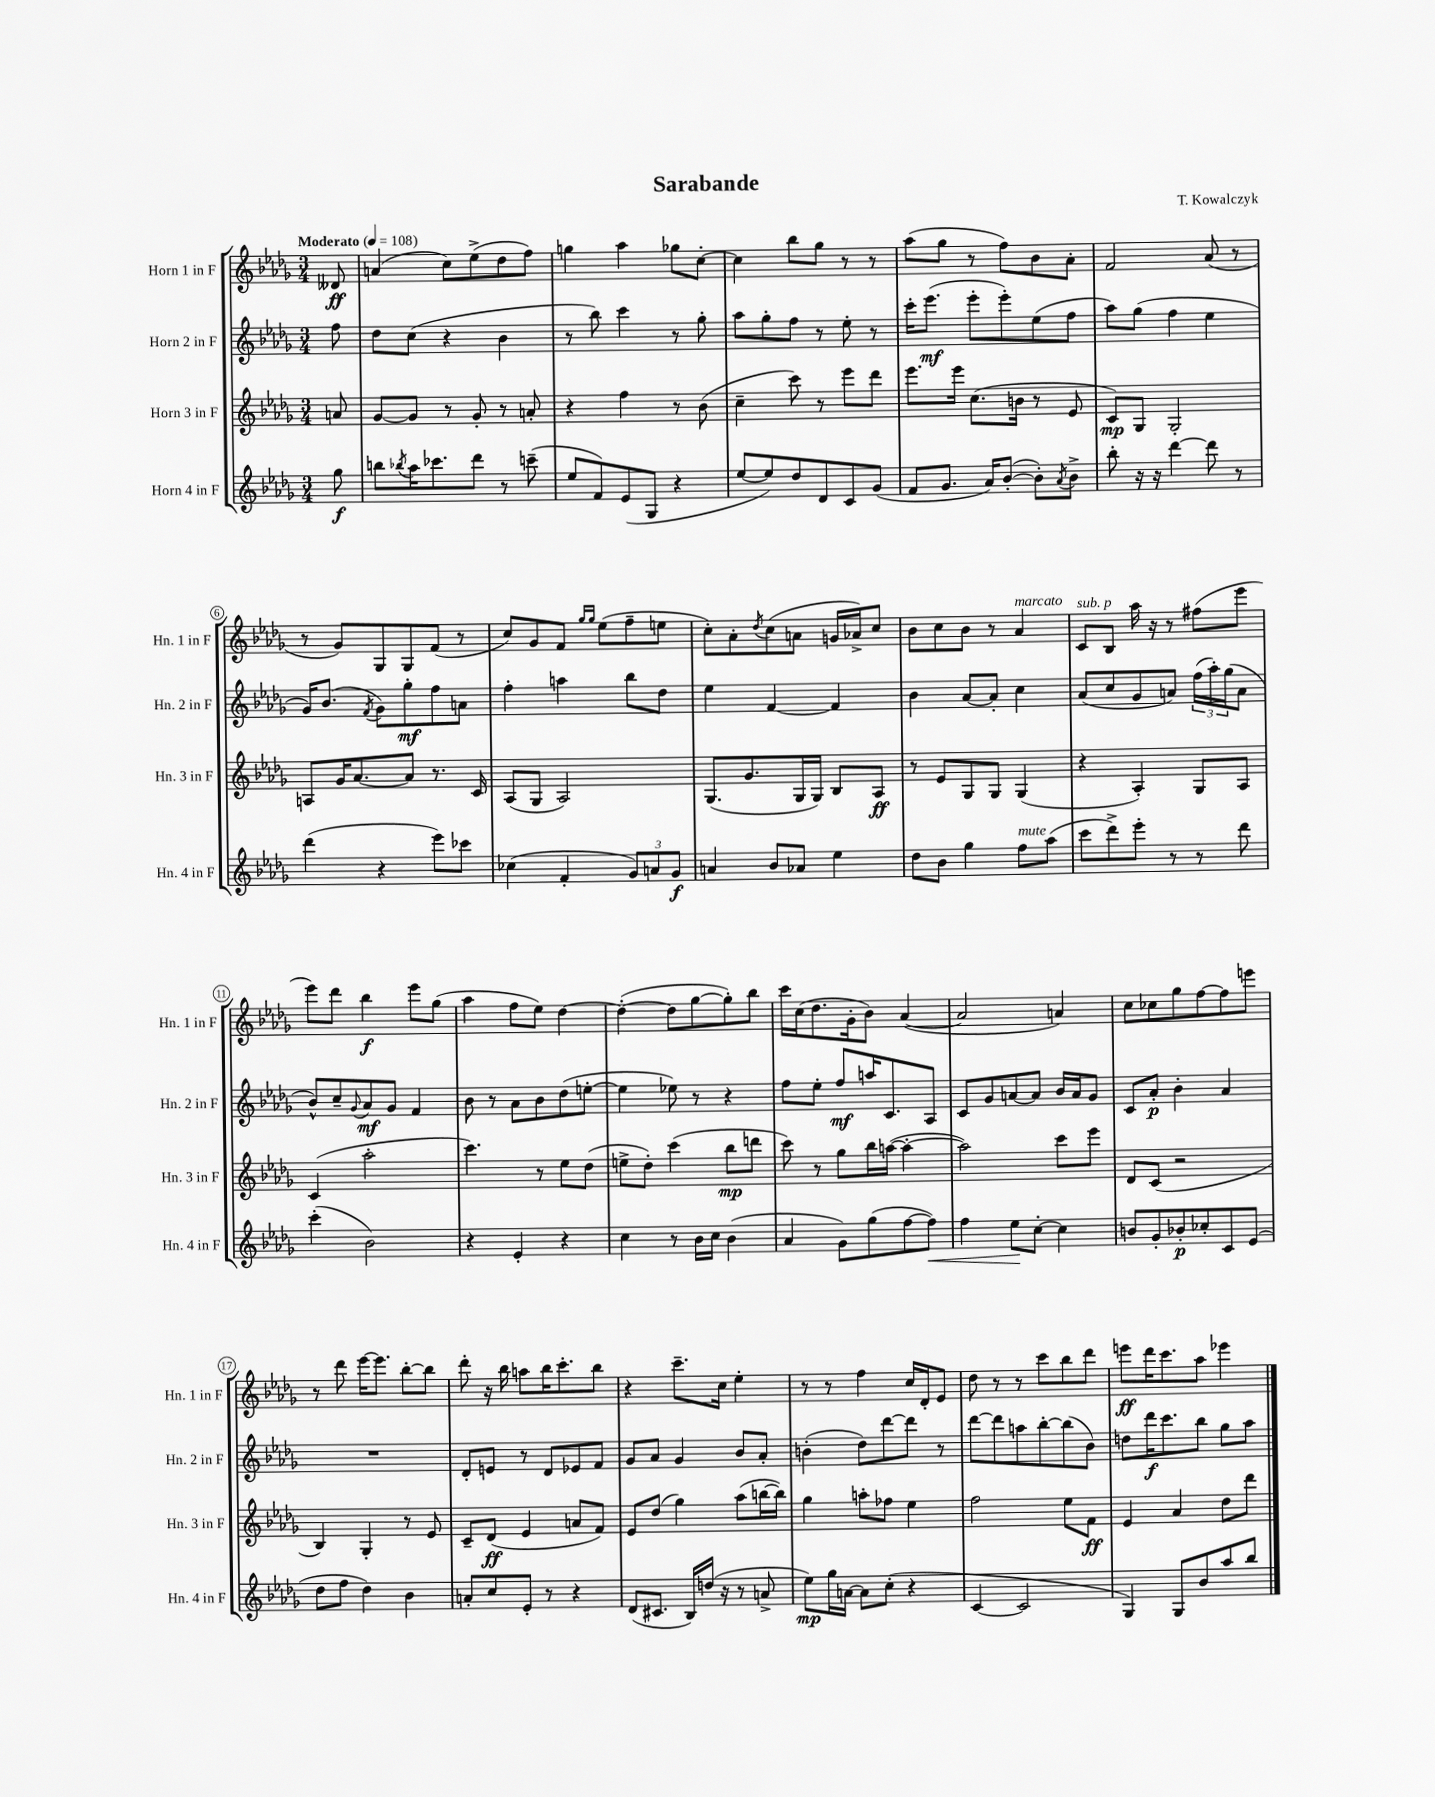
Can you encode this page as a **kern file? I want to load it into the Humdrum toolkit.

**kern	**dynam	**kern	**dynam	**kern	**dynam	**kern	**dynam
*part4	*part4	*part3	*part3	*part2	*part2	*part1	*part1
*staff4	*staff4	*staff3	*staff3	*staff2	*staff2	*staff1	*staff1
*I"Horn 4 in F	*	*I"Horn 3 in F	*	*I"Horn 2 in F	*	*I"Horn 1 in F	*
*I'Hn. 4 in F	*	*I'Hn. 3 in F	*	*I'Hn. 2 in F	*	*I'Hn. 1 in F	*
*clefG2	*	*clefG2	*	*clefG2	*	*clefG2	*
*k[b-e-a-d-g-]	*	*k[b-e-a-d-g-]	*	*k[b-e-a-d-g-]	*	*k[b-e-a-d-g-]	*
*M3/4	*	*M3/4	*	*M3/4	*	*M3/4	*
*MM108	*	*MM108	*	*MM108	*	*MM108	*
=	=	=	=	=	=	=	=
!	!	!	!	!	!	!LO:TX:a:B:t=Moderato	!
8gg-\	f	8an/	.	8ff\	.	8d--X/	ff
=1	=1	=1	=1	=1	=1	=1	=1
8bbn\L	.	[8g-/L	.	8dd-\L	.	(4an/	.
8qbb-X/	.	.	.	.	.	.	.
16aa-\K	.	8g-/J]	.	(8cc\J	.	.	.
8.ccc-X\	.	.	.	.	.	.	.
.	.	8r	.	4r	.	8cc\L)	.
8ddd-\J	.	8g-'/	.	.	.	(8ee-^\	.
8r	.	8r	.	4b-\	.	8dd-\	.
(8cccn~\	.	8an'/	.	.	.	8ff\J)	.
=2	=2	=2	=2	=2	=2	=2	=2
8ee-/L	.	4r	.	8r	.	4ggn\	.
8f/)	.	.	.	8bb-\)	.	.	.
(8e-/	.	4ff\	.	4ccc\	.	4aa-\	.
8G-/J	.	.	.	.	.	.	.
4r	.	8r	.	8r	.	8gg-X\L	.
.	.	(8b-\	.	8gg-'\	.	[8cc'\J	.
=3	=3	=3	=3	=3	=3	=3	=3
[8ee-/L	.	4cc~\	.	8aa-\L	.	4cc\]	.
8ee-/])	.	.	.	8gg-'\	.	.	.
8dd-/	.	8ccc\)	.	8ff\J	.	8bb-\L	.
8d-/	.	8r	.	8r	.	8gg-\J	.
8c/	.	8eee-\L	.	8ee-'\	.	8r	.
(8g-/J	.	8ddd-\J	.	8r	.	8r	.
=4	=4	=4	=4	=4	=4	=4	=4
8f/L	.	8.eee-\L	.	16ccc'\KL	.	(8aa-\L	.
.	.	.	.	(8.eee-\J	mf	.	.
8.g-/J	.	.	.	.	.	8gg-\J	.
.	.	16eee-\Jk	.	.	.	.	.
.	.	(8.cc\L	.	8eee-'\L	.	8r	.
16a-/KL)	.	.	.	.	.	.	.
([8b-'/J	.	.	.	8eee-'\)	.	8ff\L)	.
.	.	16bn\Jk	.	.	.	.	.
8b-'\L])	.	8r	.	(8ee-\	.	8b-\	.
8qa-/	.	.	.	.	.	.	.
8b-^\J	.	8e-/	.	8ff\J	.	8a-'\J	.
=5	=5	=5	=5	=5	=5	=5	=5
8bb-'\	.	8c/L)	mp	8aa-\L)	.	2f/	.
16r	.	8G-/J	.	(8gg-\J	.	.	.
16r	.	.	.	.	.	.	.
[4ddd-\	.	2G-'/	.	4ff\	.	.	.
8ddd-\]	.	.	.	4ee-\	.	(8a-/	.
8r	.	.	.	.	.	8r	.
!!LO:LB:g=z
=6	=6	=6	=6	=6	=6	=6	=6
(4ddd-\	.	8An/L	.	16g-/KL)	.	8r	.
.	.	.	.	(8.b-/J	.	.	.
.	.	16g-/K	.	.	.	8g-/L)	.
.	.	[8.a-/	.	.	.	.	.
.	.	.	.	8qf/	.	.	.
4r	.	.	.	8g-\L)	.	8G-/	.
.	.	8a-/J]	.	8gg-'\	mf	8G-/	.
8eee-\L)	.	8.r	.	8ff\	.	(8f/J	.
8ccc-X\J	.	.	.	8an\J	.	8r	.
.	.	16c/	.	.	.	.	.
=7	=7	=7	=7	=7	=7	=7	=7
(4cc-X\	.	(8A-/L	.	4ff'\	.	8cc/L)	.
.	.	8G-/J	.	.	.	8g-/	.
4f'/	.	2A-/)	.	4aan\	.	8f/J	.
.	.	.	.	.	.	16qqgg-/LL	.
.	.	.	.	.	.	16qqgg-/JJ	.
.	.	.	.	.	.	(8ee-\L	.
12g-/L)	.	.	.	8bb-\L	.	8ff~\	.
12an/	.	.	.	.	.	.	.
.	.	.	.	8dd-\J	.	8een\J	.
12g-/J	f	.	.	.	.	.	.
=8	=8	=8	=8	=8	=8	=8	=8
4an/	.	(8.G-/L	.	4ee-\	.	8cc'\L)	.
.	.	.	.	.	.	8a-'\	.
.	.	8.g-/	.	.	.	.	.
.	.	.	.	.	.	8qdd-/	.
8b-/L	.	.	.	[4f/	.	(8cc\	.
8a-X/J	.	16G-/L	.	.	.	8an\J	.
.	.	16G-/JJ)	.	.	.	.	.
4ee-\	.	8B-/L	.	4f/]	.	16gn/LL	.
.	.	.	.	.	.	16a-X^/J)	.
.	.	8A-/J	ff	.	.	8cc/J	.
=9	=9	=9	=9	=9	=9	=9	=9
8dd-\L	.	8r	.	4b-\	.	8b-\L	.
8b-\J	.	8e-/L	.	.	.	8cc\	.
4gg-\	.	8G-/	.	[8a-/L	.	8b-\J	.
.	.	8G-/J	.	8a-'/J]	.	8r	.
!	!	!	!	!	!	!LO:TX:a:i:t=marcato	!
!LO:TX:a:i:t=mute	!	!	!	!	!	!	!
8ff\L	.	(4G-/	.	4cc\	.	4a-/	.
(8aa-\J	.	.	.	.	.	.	.
=10	=10	=10	=10	=10	=10	=10	=10
!	!	!	!	!	!	!LO:TX:a:i:t=sub. p	!
8ccc\L	.	4r	.	(8a-/L	.	8c/L	.
8ddd-^\)	.	.	.	8cc/	.	8B-/J	.
8eee-'\J	.	4A-'/)	.	8g-/	.	16aa-\	.
.	.	.	.	.	.	16r	.
8r	.	.	.	8an/J)	.	8r	.
8r	.	8G-/L	.	(24ff\LL	.	(8ff#X\L	.
.	.	.	.	24aa-'\)	.	.	.
.	.	.	.	(24gg-\J	.	.	.
8ddd-\	.	8A-/J	.	8a\J	.	8eee-\J	.
!!LO:LB:g=z
=11	=11	=11	=11	=11	=11	=11	=11
(4ccc'\	.	(4c/	.	8b-^^/L)	.	8eee-\L)	.
.	.	.	.	8cc~/	.	8ddd-\J	.
.	.	.	.	8qqg-/	.	.	.
2b-\)	.	2aa-'\	.	8a-/	mf	4bb-\	f
.	.	.	.	8g-/J	.	.	.
.	.	.	.	4f/	.	8eee-\L	.
.	.	.	.	.	.	(8gg-\J	.
=12	=12	=12	=12	=12	=12	=12	=12
4r	.	4.ccc\)	.	8b-\	.	4aa-\	.
.	.	.	.	8r	.	.	.
4e-'/	.	.	.	8a-\L	.	8ff\L	.
.	.	8r	.	8b-\	.	8ee-\J)	.
4r	.	8ee-\L	.	(8dd-\	.	[4dd-\	.
.	.	(8dd-\J	.	[8een'\J	.	.	.
=13	=13	=13	=13	=13	=13	=13	=13
4cc\	.	8een^\L	.	4ee\]	.	(4dd-'\_	.
.	.	8dd-'\J)	.	.	.	.	.
8r	.	(4ccc\	.	8ee-X\)	.	8dd-\L]	.
16b-\LL	.	.	.	8r	.	[8gg-\	.
16cc\JJ	.	.	.	.	.	.	.
(4b-\	.	8bb-\L	mp	4r	.	8gg-'\])	.
.	.	8dddn\J	.	.	.	8bb-\J	.
=14	=14	=14	=14	=14	=14	=14	=14
4a-/	.	8ccc\)	.	8ff\L	.	16ccc\LL	.
.	.	.	.	.	.	(16cc\J	.
.	.	8r	.	8ee-'\J	.	8.dd-\	.
8g-\L)	.	8gg-\L	.	8ff/L	mf	.	.
.	.	.	.	.	.	16g-'\k	.
(8gg-\	.	16bb-\L	.	16aan/K	.	8b-\J)	.
.	.	([16aan\JJ	.	8.c/	.	.	.
[8ff\	.	4aa'\_	.	.	.	([4a-/	.
!	!LO:HP:b	!	!	!	!	!	!
8ff\J])	<	.	.	8A-/J	.	.	.
=15	=15	=15	=15	=15	=15	=15	=15
4ff\	.	2aa\])	.	8c/L	.	2a-/]	.
.	.	.	.	8g-/	.	.	.
8ee-\L	.	.	.	[8an/	.	.	.
[8cc'\J	[	.	.	8a/J]	.	.	.
4cc\]	.	8ccc\L	.	16b-/LL	.	4an/)	.
.	.	.	.	16a/J	.	.	.
.	.	8eee-\J	.	8g-/J	.	.	.
=16	=16	=16	=16	=16	=16	=16	=16
8bn/L	.	8d-/L	.	8c/L	.	8cc\L	.
8g-'/	.	(8c/J	.	8a-'/J	p	8cc-X\	.
8b-X'/	p	2r	.	4b-'\	.	8gg-\	.
8cc-X'/	.	.	.	.	.	[8ff\	.
8c/	.	.	.	4a-/	.	8ff\]	.
(8e-/J	.	.	.	.	.	8eeen\J	.
!!LO:LB:g=z
=17	=17	=17	=17	=17	=17	=17	=17
8dd-\L	.	4B-/)	.	2.r	.	8r	.
8ff\J	.	.	.	.	.	8ddd-\	.
4dd-\)	.	4G-'/	.	.	.	[16eee-\KL	.
.	.	.	.	.	.	8.eee-\J]	.
4b-\	.	8r	.	.	.	[8bb-'\L	.
.	.	8e-/	.	.	.	8bb-\J]	.
=18	=18	=18	=18	=18	=18	=18	=18
8an'/L	.	8c~/L	.	8d-'/L	.	8ddd-'\	.
8cc/	.	(8d-/J	ff	8en/J	.	16r	.
.	.	.	.	.	.	16bb-\	.
8e-'/J	.	4e-/	.	8r	.	8aan\L	.
8r	.	.	.	8d-/L	.	16bb-\K	.
.	.	.	.	.	.	8.ccc'\	.
4r	.	8an/L	.	8e-X/	.	.	.
.	.	8f/J)	.	8f/J	.	8bb-\J	.
=19	=19	=19	=19	=19	=19	=19	=19
(8d-/L	.	8e-/L	.	8g-/L	.	4r	.
8.c#X/J	.	(8dd-/J	.	8a-/J	.	.	.
.	.	4gg-\)	.	4g-/	.	8.ccc~\L	.
16B-/LL)	.	.	.	.	.	.	.
(16ddn/JJ	.	.	.	.	.	.	.
16r	.	.	.	.	.	16cc\Jk	.
8r	.	(8aa-\L	.	8b-/L	.	4ee-'\	.
8an^/	.	[16bbn\L	.	8a-'/J	.	.	.
.	.	16bb\JJ])	.	.	.	.	.
=20	=20	=20	=20	=20	=20	=20	=20
8ee-\L)	mp	4gg-\	.	(4bn'\	.	8r	.
16gg-\L	.	.	.	.	.	8r	.
[16an\JJ	.	.	.	.	.	.	.
8a\L]	.	8aan'\L	.	8dd-\L)	.	4ff\	.
(8cc'\J	.	8ff-X\J	.	[8ddd-\	.	.	.
4r	.	4ee-\	.	8ddd-\J]	.	16cc/LL	.
.	.	.	.	.	.	16d-'/J	.
.	.	.	.	8r	.	8e-/J	.
=21	=21	=21	=21	=21	=21	=21	=21
[4c/	.	2ff\	.	[8ddd-\L	.	8dd-\	.
.	.	.	.	8ddd-\]	.	8r	.
2c/]	.	.	.	8aan\	.	8r	.
.	.	.	.	[8bb-'\	.	8ccc\L	.
.	.	8ee-\L	.	(8bb-\]	.	8bb-\	.
.	.	8f\J	ff	8b-\J)	.	8ddd-\J	.
=22	=22	=22	=22	=22	=22	=22	=22
4G-/)	.	4e-/	.	8ddn\L	.	8eeen\L	ff
.	.	.	.	16ddd-\K	f	16ddd-\K	.
.	.	.	.	8.ccc\	.	8.ccc\	.
8G-/L	.	4a-/	.	.	.	.	.
8b-/	.	.	.	8bb-\J	.	8aa-\J	.
8aa-/	.	8dd-\L	.	8gg-\L	.	4eee-X\	.
8bb-/J	.	8ddd-\J	.	8aa-\J	.	.	.
==	==	==	==	==	==	==	==
*-	*-	*-	*-	*-	*-	*-	*-
